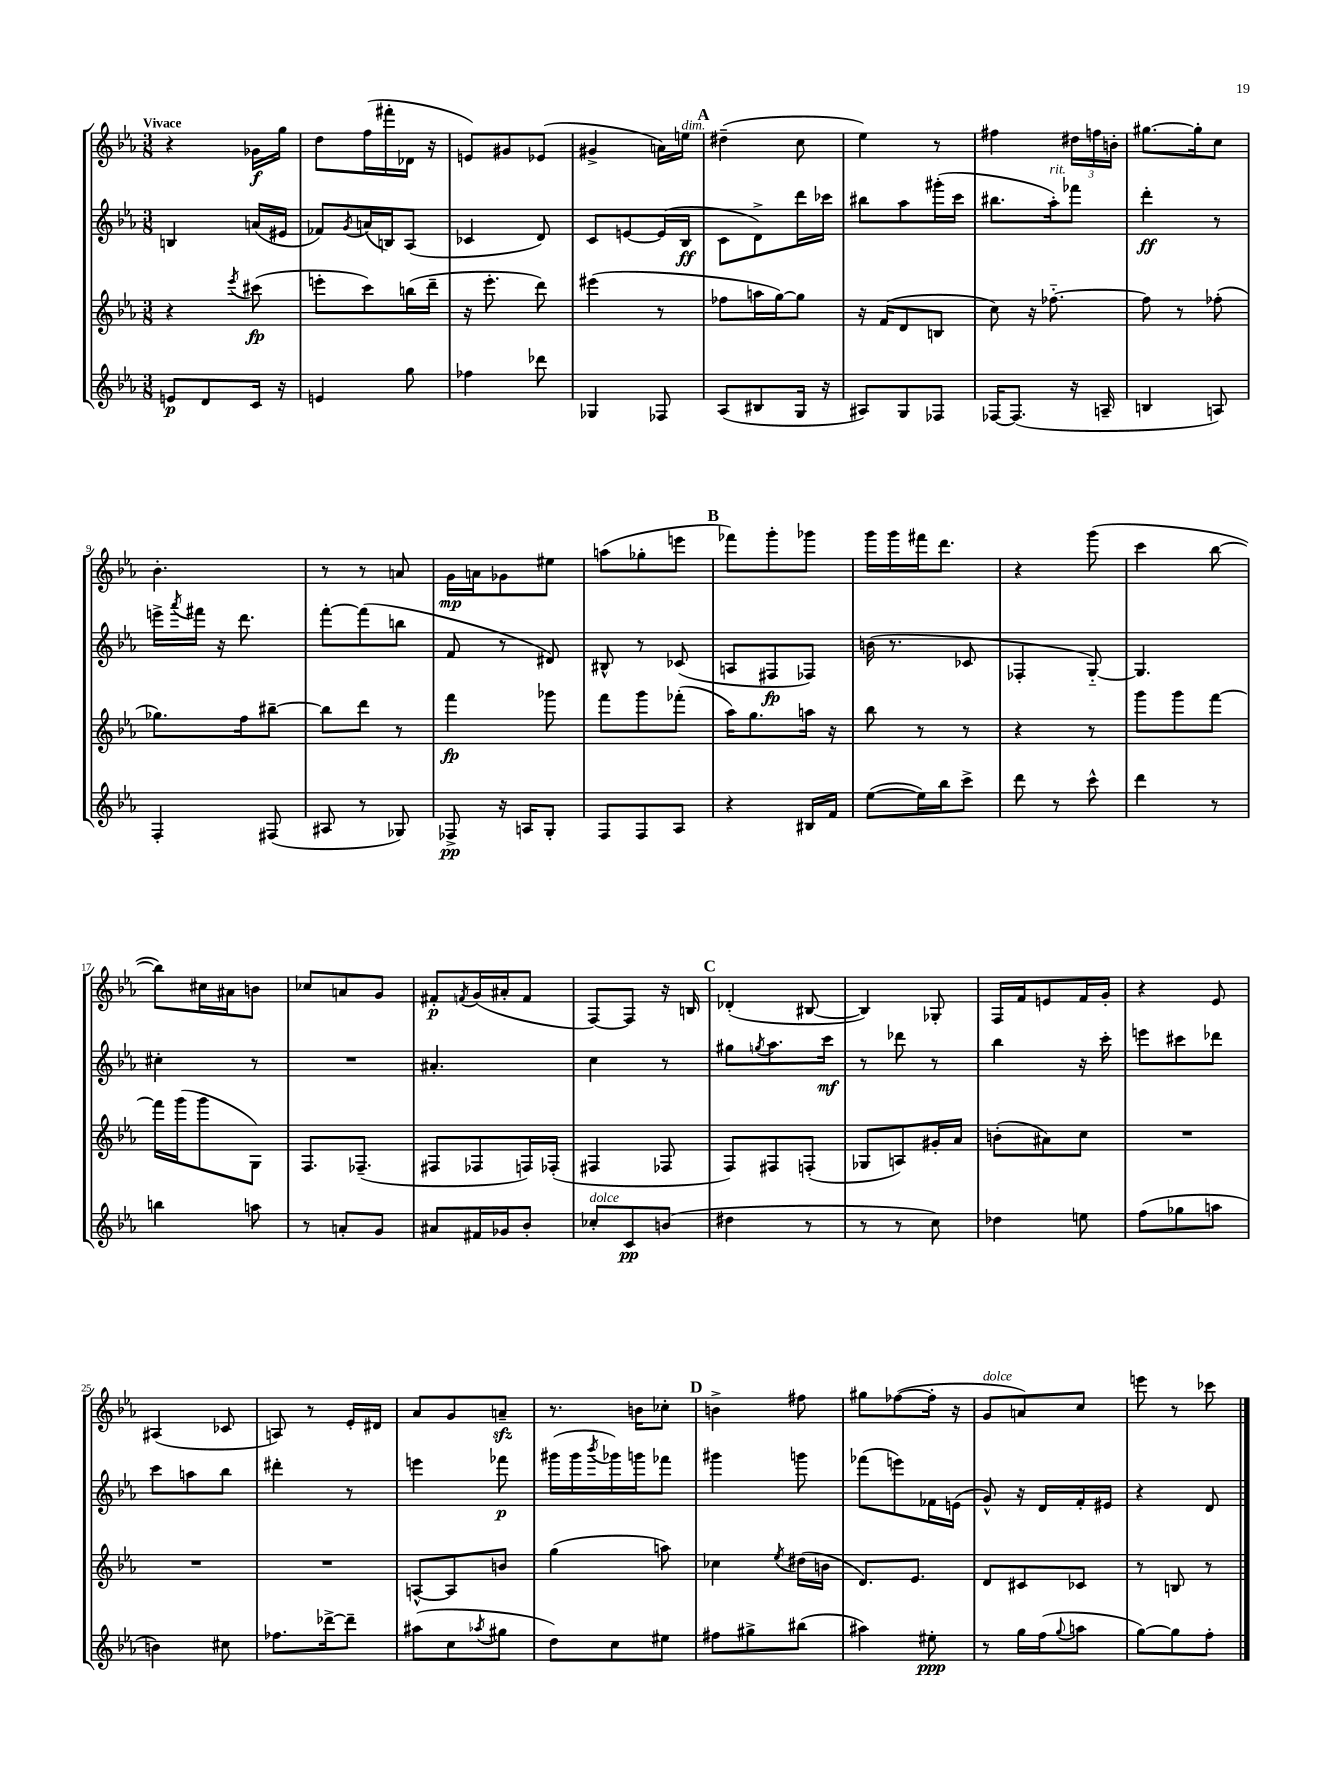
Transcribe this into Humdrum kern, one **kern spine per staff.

**kern	**kern	**kern	**kern
*staff4	*staff3	*staff2	*staff1
*clefG2	*clefG2	*clefG2	*clefG2
*k[b-e-a-]	*k[b-e-a-]	*k[b-e-a-]	*k[b-e-a-]
*M3/8	*M3/8	*M3/8	*M3/8
8e/L	4r	4B/	4r
8d/	.	.	.
.	8qeee-/	.	.
16c/Jk	(8ccc#\	(16a/LL	16g-\LL
16r	.	16e#/JJ	16gg\JJ
=	=	=	=
4e/	8eee'\L	8f-/L)	8dd\L
.	.	8qg/	.
.	8ccc\)	(16a/L	(16ff\L
.	.	16B/J)	16fff#'\
8gg\	(16bb\L	(8A-/J	16d-\JJ
.	16ddd~\JJ	.	16r
=	=	=	=
4ff-\	16r	4c-/	8e/L)
.	8.eee-'\	.	.
.	.	.	8g#/
8ddd-\	8ddd\)	8d/)	(8e-/J
=	=	=	=
4G-/	(4eee#\	8c/L	4g#^/
.	.	[8e/	.
8F-/	8r	(16e/]L	16a\LL)
.	.	16B-/JJ	16ee\JJ
=	=	=	=
(8A-/L	8ff-\L	8c\L	(4dd#~\
8B#/	16aa\L	8d^\)	.
.	[16gg\J)	.	.
16G/Jk	8gg\]J	16ddd\L	8cc\
16r	.	16ccc-\JJ	.
=	=	=	=
8A#/L)	16r	8bb#\L	4ee-\)
.	(16f/LK	.	.
8G/	8d/	8aa-\	.
8F-/J	8B/J	(16ggg#'\L	8r
.	.	16ccc\JJ	.
=	=	=	=
[16F-/LK	8cc\)	8.bb#\L	4ff#\
(8.F-/]J	.	.	.
.	16r	.	.
.	[8.ff-'~\	16aa-'\k)	.
16r	.	8fff-\J	24dd#\LL
.	.	.	24ff\
16A~/	.	.	.
.	.	.	24b'\JJ
=	=	=	=
4B/	8ff-\]	4ddd'\	[8.gg#\L
.	8r	.	.
.	.	.	16gg#'\]k
8A/)	(8ff-'\	8r	8cc\J
=	=	=	=
4F'/	8.gg-\L)	16eee^\LL	4.b-'\
.	.	8qaaa-/	.
.	.	16fff#\JJ	.
.	.	16r	.
.	16ff\k	8.ddd\	.
(8F#/	[8bb#~\J	.	.
=	=	=	=
8A#/	8bb#\]L	[8fff'\L	8r
8r	8ddd\J	(8fff\]	8r
8G-/)	8r	8bb\J	8a/
=	=	=	=
8F-^/	4fff\	8f/	16g\LL
.	.	.	16a\J
16r	.	8r	8g-\
16A/LK	.	.	.
8G'/J	8ggg-\	8d#/)	8ee#\J
=	=	=	=
8F/L	8fff\L	8B#^^/	(8aa\L
8F/	8ggg\	8r	8gg-'\
8A-/J	(8fff-'\J	(8c-/	8eee\J
=	=	=	=
4r	16aa-\LK)	8A/L	8fff-\L)
.	8.gg\	.	.
.	.	8F#/	8ggg'\
16B#/LL	16aa\Jk	8F-/J)	8ggg-\J
16f/JJ	16r	.	.
=	=	=	=
([8ee-\L	8bb-\	(16b\	16ggg\LL
.	.	8.r	16ggg\
16ee-\]L)	8r	.	16fff#\J
16bb-\J	.	.	8.ddd\J
8ccc^\J	8r	8c-/	.
=	=	=	=
8ddd\	4r	4F-'/	4r
8r	.	.	.
8ccc^^\	8r	[8G'~/)	(8ggg\
=	=	=	=
4ddd\	8ggg\L	4.G/]	4ccc\
.	8ggg\	.	.
8r	[8fff\J	.	[8bb-\
=	=	=	=
4bb\	16fff\]LL	4cc#'\	8bb-\]L)
.	(16ggg\J	.	.
.	8ggg\	.	16cc#\L
.	.	.	16a#\J
8aa\	8G\J)	8r	8b\J
=	=	=	=
8r	8.F/L	4.r	8cc-/L
8a'/L	.	.	8a/
.	(8.F-~/J	.	.
8g/J	.	.	8g/J
=	=	=	=
8a#/L	8F#/L	4.a#'/	8f#'/L
.	.	.	8qf/
16f#/L	8F-/	.	(16g/L
16g-/J	.	.	16a#'/J
8b-'/J	16F/L)	.	8f/J
.	(16F-'/JJ	.	.
=	=	=	=
8cc-'/L	4F#/	4cc\	[8F/L)
8c/	.	.	8F/]J
(8b/J	8F-/	8r	16r
.	.	.	16B/
=	=	=	=
4dd#\	8F/L)	8gg#\L	(4d-'/
.	.	8qgg/	.
.	8F#/	8.aa-\	.
8r	(8F'/J	.	[8B#/
.	.	16ccc\Jk	.
=	=	=	=
8r	8G-/L	8r	4B#/])
8r	8A/)	8ddd-\	.
8cc\)	16g#'/L	8r	8G-'/
.	16a-/JJ	.	.
=	=	=	=
4dd-\	(8b'\L	4bb-\	16F/LL
.	.	.	16f/J
.	8a#\)	.	8e/
8ee\	8cc\J	16r	16f/L
.	.	16ccc'\	16g'/JJ
=	=	=	=
(8ff\L	4.r	8eee\L	4r
8gg-\	.	8ccc#\	.
8aa\J	.	8ddd-\J	8e-/
=	=	=	=
4b\)	4.r	8ccc\L	(4A#/
.	.	8aa\	.
8cc#\	.	8bb-\J	8c-/
=	=	=	=
8.ff-\L	4.r	4ddd#'\	8A/)
.	.	.	8r
[16ddd-^\k	.	.	.
8ddd-~\]J	.	8r	16e-'/LL
.	.	.	16d#/JJ
=	=	=	=
(8aa#\L	[8A^^/L	4eee\	8a-/L
8cc\	8A/]	.	8g/
8qaa-/	.	.	.
8gg#\J	8b/J	8fff-\	8a~/J
=	=	=	=
8dd\L)	(4gg\	(16ggg#\LL	8.r
.	.	16ggg#\	.
.	.	8qbbb-/	.
8cc\	.	16ggg-\)	.
.	.	16ggg\J	16b\LK
8ee#\J	8aa\)	8fff-\J	8cc-'\J
=	=	=	=
8ff#\L	4cc-\	4ggg#\	4b^\
8gg#^\	.	.	.
.	8qee-/	.	.
(8bb#\J	(16dd#\LL	8ggg\	8ff#\
.	16b\JJ	.	.
=	=	=	=
4aa#\)	8.d/L)	(8fff-\L	8gg#\L
.	.	8eee\)	([8ff-\
.	8.e-/J	.	.
8ee#'\	.	16f-\L	16ff-'\]Jk
.	.	(16e\JJ	16r
=	=	=	=
8r	8d/L	8g^^/)	8g/L
16gg\LL	8c#/	16r	8a/)
(16ff\J	.	16d/LL	.
8qqgg/	.	.	.
8aa\J	8c-/J	16f'/	8cc/J
.	.	16e#/JJ	.
=	=	=	=
[8gg\L)	8r	4r	8eee\
8gg\]	8B/	.	8r
8ff'\J	8r	8d/	8ccc-\
==	==	==	==
*-	*-	*-	*-
